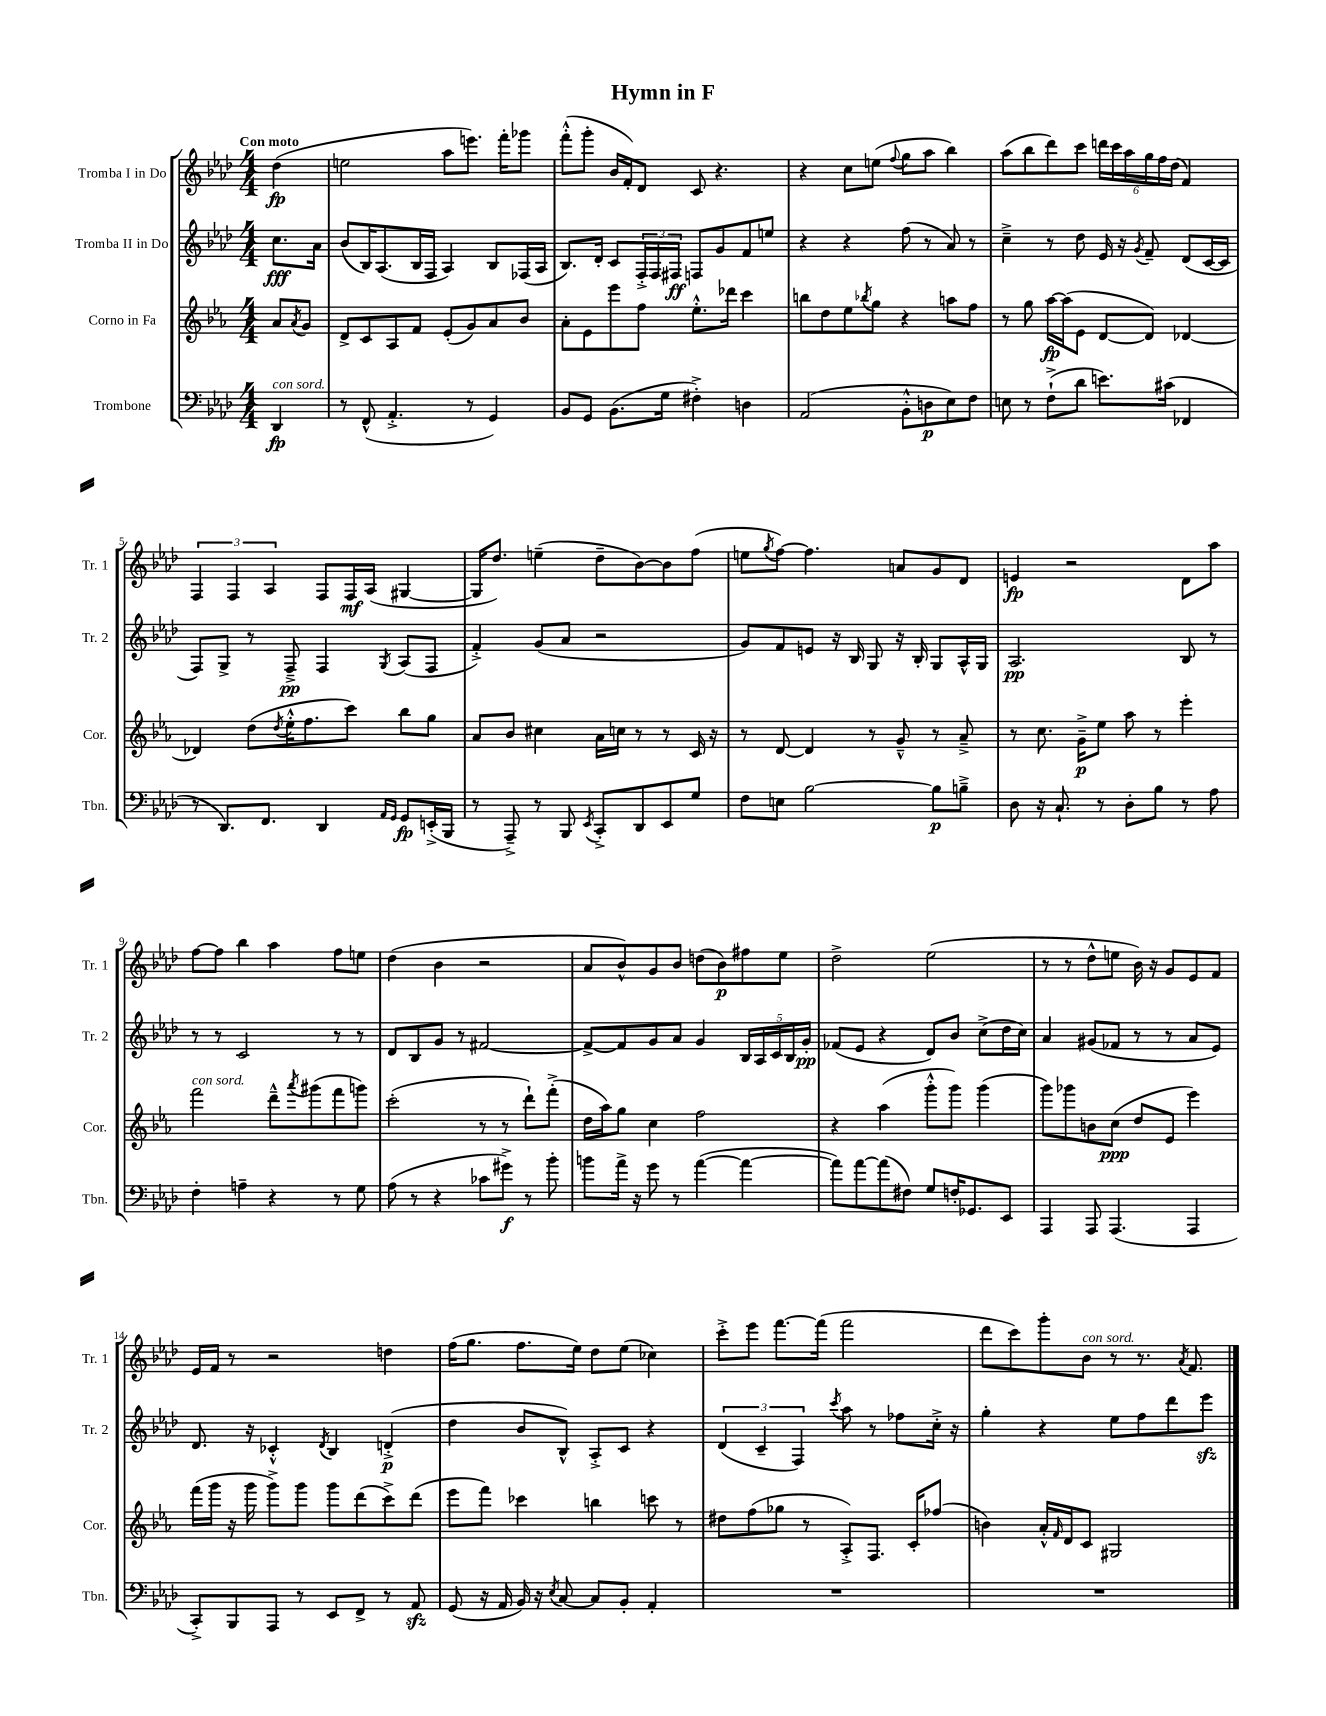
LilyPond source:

\header { title = "Hymn in F" }
<<
\new StaffGroup <<
\new Staff = "s0" \with { instrumentName = "Tromba I in Do" shortInstrumentName = "Tr. 1" } {
    \clef treble \key aes \major \numericTimeSignature \time 4/4 \partial 4 \tempo "Con moto"
    des''4\fp( |
    e''2 aes''8 e'''8.) f'''16-. ges'''8 |
    f'''8-.-^( g'''8-. bes'16 f'16-.) des'8 c'8 r4. |
    r4 c''8 e''8( \appoggiatura { f''8 } g''8 aes''8 bes''4) |
    aes''8( bes''8 des'''8) c'''8 \tuplet 6/4 { d'''16 c'''16 aes''16 g''16 f''16 des''16( } f'4) |
    \tuplet 3/2 { f4 f4 aes4 } f8 f16\mf aes16( gis4~ |
    gis16 des''8.) e''4--( des''8-- bes'8~) bes'8 f''8( |
    e''8 \acciaccatura { g''8 } f''8~) f''4. a'8 g'8 des'8 |
    e'4\fp r2 des'8 aes''8 |
    f''8~ f''8 bes''4 aes''4 f''8 e''8 |
    des''4( bes'4 r2 |
    aes'8 bes'8-^) g'8 bes'8 d''8( bes'8\p) fis''8 ees''8 |
    des''2-> ees''2( |
    r8 r8 des''8-^ e''8 bes'16) r16 g'8 ees'8 f'8 |
    ees'16 f'16 r8 r2 d''4 |
    f''16( g''8. f''8. ees''16) des''8 ees''8( ces''4) |
    c'''8-.-> ees'''8 f'''8.~ f'''16( f'''2 |
    des'''8 c'''8) g'''8-. bes'8^\markup { \italic "con sord." } r8 r8. \acciaccatura { aes'8 } f'8. \bar "|." |
}
\new Staff = "s1" \with { instrumentName = "Tromba II in Do" shortInstrumentName = "Tr. 2" } {
    \clef treble \key aes \major \numericTimeSignature \time 4/4 \partial 4
    c''8.\fff aes'16 |
    bes'8( bes16) aes8.( bes16 f16 aes4) bes8 fes16( aes16 |
    bes8.) des'16-. c'8 \tuplet 3/2 { f16-.-> f16 fis16\ff } f8 g'8 f'8 e''8 |
    r4 r4 f''8( r8 aes'8) r8 |
    c''4---> r8 des''8 ees'16 r16 \acciaccatura { g'8 } f'8-- des'8( c'16~ c'16 |
    f8) g8-> r8 f8--->\pp f4 \acciaccatura { g8 } aes8( f8 |
    f'4-.->) g'8( aes'8 r2 |
    g'8) f'8 e'8 r16 bes16 g8 r16 bes16-. g8 aes16-^ g16 |
    aes2.\pp bes8 r8 |
    r8 r8 c'2 r8 r8 |
    des'8 bes8 g'8 r8 fis'2~ |
    fis'8~-> fis'8 g'8 aes'8 g'4 \tuplet 5/4 { bes16 aes16 c'16 bes16 g'16-.\pp } |
    fes'8( ees'8 r4 des'8) bes'8 c''8->( des''16 c''16) |
    aes'4 gis'8( fes'8 r8 r8 aes'8 ees'8) |
    des'8. r16 ces'4-.-^ \acciaccatura { des'8 } bes4 d'4-.->\p( |
    des''4 bes'8 bes8-^) aes8-.-> c'8 r4 |
    \tuplet 3/2 { des'4( c'4-- f4) } \acciaccatura { c'''8 } aes''8 r8 fes''8 c''16-.-> r16 |
    g''4-. r4 ees''8 f''8 des'''8 ees'''8\sfz \bar "|." |
}
\new Staff = "s2" \with { instrumentName = "Corno in Fa" shortInstrumentName = "Cor." } {
    \clef treble \key ees \major \numericTimeSignature \time 4/4 \partial 4
    aes'8 \acciaccatura { aes'8 } g'8 |
    d'8-> c'8 aes8 f'8 ees'8-.( g'8) aes'8 bes'8 |
    aes'8-. ees'8 ees'''8 f''8 ees''8.-.-^ des'''16 c'''4 |
    b''8 d''8 ees''8 \acciaccatura { bes''8 } g''8 r4 a''8 f''8 |
    r8 g''8 aes''16~\fp aes''16( ees'8 d'8~ d'8) des'4~ |
    des'4 d''8( \acciaccatura { d''8 } ees''16-.-^ f''8. c'''8) bes''8 g''8 |
    aes'8 bes'8 cis''4 aes'16 c''16 r8 r8 c'16 r16 |
    r8 d'8~ d'4 r8 g'8---^ r8 aes'8---> |
    r8 c''8. g'16--->\p ees''8 aes''8 r8 ees'''4-. |
    f'''2^\markup { \italic "con sord." } d'''8---^ \acciaccatura { aes'''8 } gis'''8( f'''8 g'''8) |
    c'''2-.( r8 r8 d'''8-!) f'''8-.->( |
    d''16 aes''16) g''8 c''4 f''2 |
    r4 aes''4( g'''8-.-^ g'''8) g'''4( |
    g'''8) ges'''8 b'8 c''8\ppp( d''8 ees'8 ees'''4) |
    f'''16( g'''16 r16 g'''16 g'''8->) g'''8 g'''8 d'''8( c'''8->) d'''8( |
    ees'''8 f'''8) ces'''4 b''4 c'''8 r8 |
    dis''8 f''8( ges''8 r8 aes8-.->) f8. c'16-. fes''8( |
    b'4) aes'16-.-^ \grace { f'16 } d'16 c'8 gis2 \bar "|." |
}
\new Staff = "s3" \with { instrumentName = "Trombone" shortInstrumentName = "Tbn." } {
    \clef bass \key aes \major \numericTimeSignature \time 4/4 \partial 4
    des,4\fp^\markup { \italic "con sord." } |
    r8 f,8-^( aes,4.-.-> r8 g,4) |
    bes,8 g,8 bes,8.( g16 fis4-.->) d4 |
    aes,2( bes,8-.-^ d8\p ees8) f8 |
    e8 r8 f8-!->( des'8 e'8.) cis'16( fes,4 |
    r8 des,8.) f,8. des,4 \grace { aes,16 g,16 } g,8\fp e,16-.->( bes,,16 |
    r8 aes,,8--->) r8 bes,,8 \acciaccatura { ees,8 } c,8-.-> des,8 ees,8 g8 |
    f8 e8 bes2~ bes8\p b8---> |
    des8 r16 c8.-! r8 des8-. bes8 r8 aes8 |
    f4-. a4-- r4 r8 g8 |
    aes8( r8 r4 ces'8 gis'8->\f) r8 bes'8-. |
    b'8 aes'16-> r16 g'8 r8 aes'4~( aes'4~ |
    aes'8) aes'8~ aes'8( fis8) g8 f16-. ges,8. ees,8 |
    aes,,4 aes,,8 aes,,4.( aes,,4 |
    c,8-.->) bes,,8 aes,,8 r8 ees,8 f,8-> r8 aes,8\sfz |
    g,8( r16 aes,16 bes,16) r16 \acciaccatura { ees8 } c8~ c8 bes,8-. aes,4-. |
    R1 |
    R1 \bar "|." |
}
>>
>>
